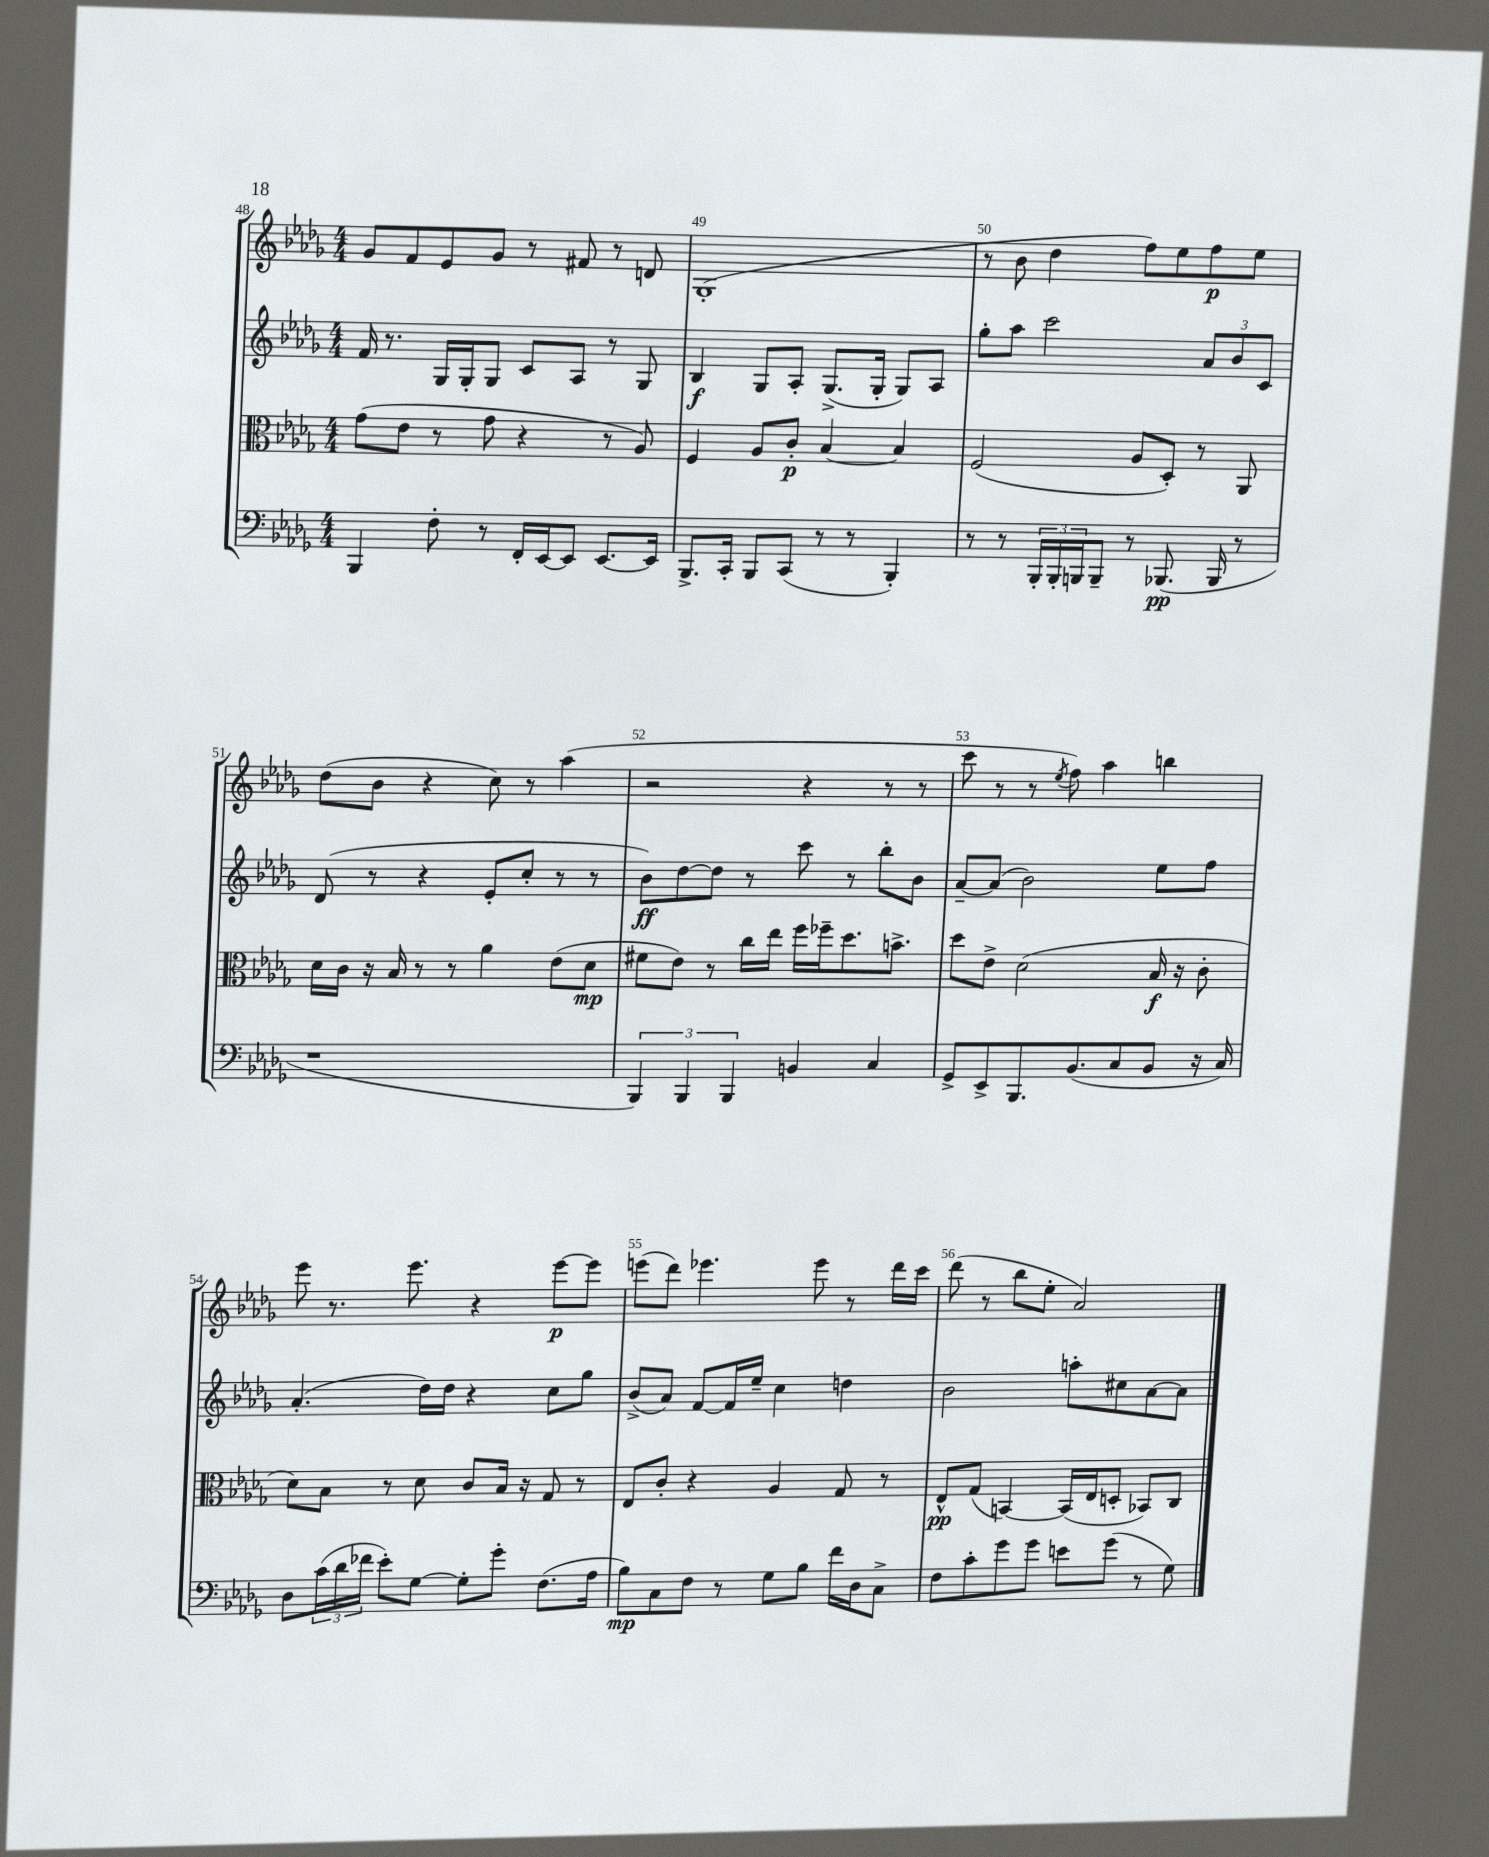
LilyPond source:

<<
\new StaffGroup <<
\new Staff = "s0" {
    \clef treble \key des \major \numericTimeSignature \time 4/4
    ges'8 f'8 ees'8 ges'8 r8 fis'8 r8 d'8 |
    ges1-.( |
    r8 bes'8 des''4 f''8) ees''8 f''8\p ees''8 |
    des''8( bes'8 r4 c''8) r8 aes''4( |
    r2 r4 r8 r8 |
    c'''8 r8 r8 \acciaccatura { ees''8 } f''8) aes''4 b''4 |
    ees'''8 r8. ees'''8. r4 ees'''8~\p ees'''8 |
    e'''8( des'''8) ees'''4. ees'''8 r8 des'''16 c'''16 |
    des'''8( r8 bes''8 ees''8-. aes'2) \bar "|." |
}
\new Staff = "s1" {
    \clef treble \key des \major \numericTimeSignature \time 4/4
    f'16 r8. ges16 ges16-. ges8 c'8 aes8 r8 ges8 |
    bes4\f ges8 aes8-. ges8.->( ges16-. ges8) aes8 |
    ges''8-. aes''8 c'''2 \tuplet 3/2 { aes'8 bes'8 c'8 } |
    des'8( r8 r4 ees'8-. c''8-. r8 r8 |
    bes'8\ff) des''8~ des''8 r8 c'''8 r8 bes''8-. bes'8 |
    aes'8~-- aes'8( bes'2) ees''8 f''8 |
    aes'4.-.( des''16) des''16 r4 c''8 ges''8 |
    bes'8->( aes'8) f'8~ f'16 ees''16-- c''4 d''4 |
    bes'2 a''8-. cis''8 aes'8~ aes'8 \bar "|." |
}
\new Staff = "s2" {
    \clef alto \key des \major \numericTimeSignature \time 4/4
    ges'8( ees'8 r8 ges'8 r4 r8 aes8) |
    f4 aes8 c'8-.\p bes4~ bes4 |
    f2( aes8 des8-.) r8 aes,8 |
    des'16 c'16 r16 bes16 r8 r8 aes'4 ees'8( des'8\mp |
    fis'8 ees'8) r8 c''16 ees''16 f''16 fes''16-- des''8. b'8.-> |
    des''8 ees'8-> des'2( bes16\f r16 c'8-. |
    des'8) bes8 r8 des'8 c'8 bes16 r16 ges8 r8 |
    ees8 c'8-. r4 aes4 ges8 r8 |
    ees8-^\pp ges8( b,4~) b,16( ees16 d8-. bes,8) c8 \bar "|." |
}
\new Staff = "s3" {
    \clef bass \key des \major \numericTimeSignature \time 4/4
    bes,,4 f8-. r8 f,16-. ees,16~ ees,8 ees,8.~ ees,16 |
    bes,,8.-> c,16-. bes,,8 c,8( r8 r8 bes,,4-.) |
    r8 r8 \tuplet 3/2 { bes,,16-. bes,,16-. b,,16 } b,,8-- r8 bes,,8.\pp( bes,,16 r8 |
    r1 |
    \tuplet 3/2 { bes,,4) bes,,4 bes,,4 } b,4 c4 |
    ges,8-> ees,8-> bes,,8. bes,8.( c8 bes,8 r16 c16) |
    des8 \tuplet 3/2 { c'16( des'16 fes'16 } ees'8-.) ges8~ ges8-. ges'8-. f8.( aes16 |
    bes8\mp) c8 f8 r8 ges8 bes8 f'16 des16 c8-> |
    f8 c'8-. ges'8 ges'8 e'8 ges'8( r8 ges8) \bar "|." |
}
>>
>>
\layout { \context { \Score currentBarNumber = #48 \override BarNumber.break-visibility = ##(#f #t #t) barNumberVisibility = #all-bar-numbers-visible } }
